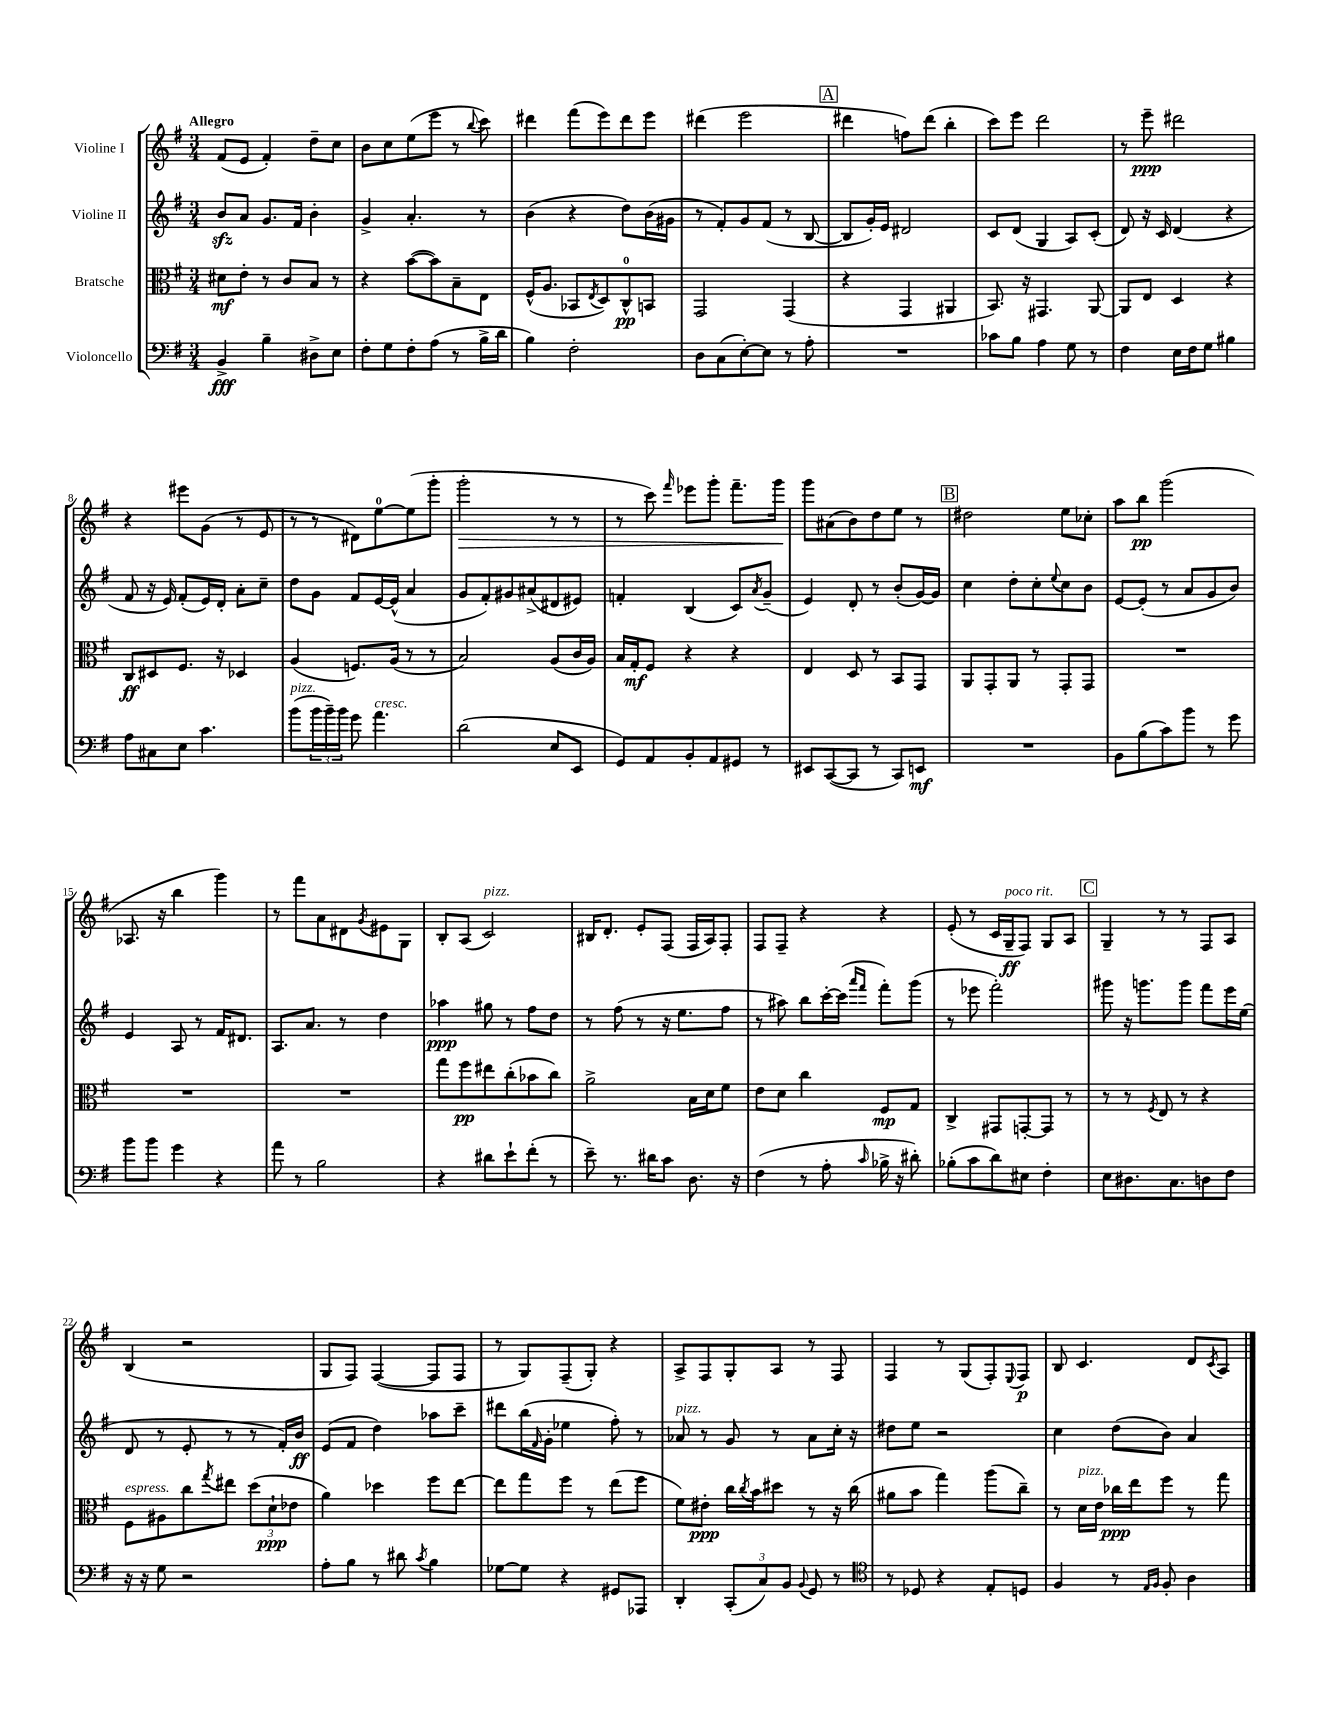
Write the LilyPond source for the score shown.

<<
\new StaffGroup <<
\new Staff = "s0" \with { instrumentName = "Violine I" } {
    \clef treble \key g \major \numericTimeSignature \time 3/4 \tempo "Allegro"
    fis'8( e'8 fis'4-.) d''8-- c''8 |
    b'8 c''8 e''8( e'''8 r8 \appoggiatura { b''8 } c'''8) |
    dis'''4 fis'''8( e'''8) dis'''8 e'''8 |
    dis'''4( e'''2 |
    \mark \markup { \box "A" } dis'''4 f''8) dis'''8( b''4-. |
    c'''8) e'''8 d'''2 |
    r8 e'''8--\ppp dis'''2 |
    r4 eis'''8 g'8( r8 e'8 |
    r8 r8 dis'8) e''8-0~ e''8( g'''8-. |
    g'''2-.\> r8 r8 |
    r8 c'''8) \grace { fis'''16 } ees'''8 g'''8-. fis'''8.-- g'''16\! |
    g'''8 ais'8( b'8) d''8 e''8 r8 |
    \mark \markup { \box "B" } dis''2 e''8 ces''8-. |
    a''8 b''8\pp g'''2( |
    aes8. r16 b''4 g'''4) |
    r8 fis'''8 a'8 dis'8 \acciaccatura { g'8 } eis'8 g8 |
    b8-. a8( c'2^\markup { \italic "pizz." }) |
    bis16 d'8.-. e'8-. fis8( fis16 a16) fis8-. |
    fis8 fis8-- r4 r4 |
    e'8-.( r8 c'16 g16--\ff^\markup { \italic "poco rit." } fis8) g8 a8 |
    \mark \markup { \box "C" } g4-- r8 r8 fis8 a8 |
    b4( r2 |
    g8 fis8) fis4~( fis8 fis8 |
    r8 g8) fis8--( g8-.) r4 |
    a8-> fis8 g8-. a8 r8 fis8 |
    fis4 r8 g8( fis8-.) \appoggiatura { e8 } fis8\p |
    b8 c'4. d'8 \acciaccatura { c'8 } a8 \bar "|." |
}
\new Staff = "s1" \with { instrumentName = "Violine II" } {
    \clef treble \key g \major \numericTimeSignature \time 3/4
    b'8\sfz a'8 g'8. fis'16 b'4-. |
    g'4-> a'4.-. r8 |
    b'4( r4 d''8) b'16( gis'16 |
    r8 fis'8-.) g'8 fis'8( r8 b8~ |
    \mark \markup { \box "A" } b8 g'16-.) e'16 dis'2 |
    c'8 d'8( g4 a8) c'8-.( |
    d'8) r16 c'16 d'4( r4 |
    fis'8 r16 e'16) fis'8-.( e'16) d'16-. a'8-. c''8-- |
    d''8 g'8 fis'8 e'16~ e'16-^( a'4 |
    g'8 fis'8-.) gis'8 ais'8->( dis'8 eis'8) |
    f'4-. b4( c'8) \acciaccatura { a'8 } g'8--( |
    e'4) d'8-. r8 b'8-.( g'16~) g'16 |
    \mark \markup { \box "B" } c''4 d''8-. c''8-. \appoggiatura { e''8 } c''8 b'8 |
    e'8~ e'8-.( r8 a'8 g'8 b'8) |
    e'4 a8 r8 fis'16 dis'8. |
    a8. a'8. r8 d''4 |
    aes''4\ppp gis''8 r8 fis''8 d''8 |
    r8 fis''8( r8 r16 e''8. fis''8 |
    r8 ais''8) b''8 c'''16~-. c'''16( \grace { a'''16 fis'''16 } fis'''8-.) g'''8( |
    r8 ees'''8 fis'''2-.) |
    \mark \markup { \box "C" } gis'''8 r16 g'''8. g'''8 fis'''8 e'''16 e''16( |
    d'8 r8 e'8-. r8 r8 fis'16-.) b'16\ff |
    e'8( fis'8 d''4) aes''8 c'''8-- |
    dis'''8 b''16( \grace { fis'16 } g'16-. ees''4 fis''8-.) r8 |
    aes'8^\markup { \italic "pizz." } r8 g'8 r8 aes'8 c''16-. r16 |
    dis''8 e''8 r2 |
    c''4 d''8( b'8) a'4 \bar "|." |
}
\new Staff = "s2" \with { instrumentName = "Bratsche" } {
    \clef alto \key g \major \numericTimeSignature \time 3/4
    dis'8\mf e'8-. r8 c'8 b8 r8 |
    r4 b'8~( b'8) b8-- e8 |
    fis16-^( a8. bes,8 \acciaccatura { e8 } d8) c8-0-^\pp b,8 |
    g,2 g,4( |
    \mark \markup { \box "A" } r4 g,4 ais,4 |
    b,8.) r16 gis,4. a,8~ |
    a,8 e8 d4 r4 |
    c8\ff dis8 fis8. r16 des4 |
    a4( f8.) a16( r8 r8 |
    b2) a8( c'16 a16) |
    b16 g16-.\mf fis8 r4 r4 |
    e4 d8 r8 b,8 g,8 |
    \mark \markup { \box "B" } a,8 g,8-. a,8 r8 g,8-. g,8 |
    R2. |
    R2. |
    R2. |
    g''8 fis''8\pp eis''8 c''8-.( bes'8 c''8) |
    a'2-> b16 d'16 fis'8 |
    e'8 d'8 c''4 fis8\mp g8 |
    c4-> gis,8 g,8~-. g,8 r8 |
    \mark \markup { \box "C" } r8 r8 \acciaccatura { fis8 } e8 r8 r4 |
    fis8^\markup { \italic "espress." } ais8 c''8 \acciaccatura { g''8 } eis''8 \tuplet 3/2 { d''8( d'8-!\ppp ees'8 } |
    a'4) des''4 fis''8 e''8~ |
    e''8 g''8 fis''8 r8 e''8( fis''8 |
    fis'8) eis'8-.\ppp c''16 \acciaccatura { c''8 } b'16 dis''8 r8 r16 c''16( |
    ais'8 b'8 g''4) a''8( c''8--) |
    r8 d'16^\markup { \italic "pizz." } e'16 ces''16\ppp e''16 fis''8 r8 g''8 \bar "|." |
}
\new Staff = "s3" \with { instrumentName = "Violoncello" } {
    \clef bass \key g \major \numericTimeSignature \time 3/4
    b,4->\fff b4-- dis8-> e8 |
    fis8-. g8 fis8-. a8( r8 b16-> d'16 |
    b4) fis2-. |
    d8 c8( e8~-.) e8 r8 a8-. |
    \mark \markup { \box "A" } R2. |
    ces'8 b8 a4 g8 r8 |
    fis4 e16 fis16 g8 bis4 |
    a8 cis8 e8 c'4. |
    b'8^\markup { \italic "pizz." }( \tuplet 3/2 { b'16 b'16--) b'16 } g'8 a'4.^\markup { \italic "cresc." } |
    d'2( e8 e,8 |
    g,8) a,8 b,8-. a,8 gis,8 r8 |
    eis,8 c,8~( c,8 r8 c,8) e,8\mf |
    \mark \markup { \box "B" } R2. |
    b,8 b8( c'8) b'8 r8 g'8 |
    b'8 b'8 g'4 r4 |
    a'8 r8 b2 |
    r4 dis'8 e'8-! fis'8-.( r8 |
    e'8--) r8. dis'16 c'8 d8. r16 |
    fis4( r8 a8-. \grace { c'16 } bes16-> r16 dis'8-.) |
    bes8-.( c'8 d'8) eis8 fis4-. |
    \mark \markup { \box "C" } e8 dis8. c8. d8 fis8 |
    r16 r16 g8 r2 |
    a8-. b8 r8 dis'8 \acciaccatura { c'8 } b4 |
    ges8~ ges8 r4 gis,8 aes,,8 |
    d,4-. \tuplet 3/2 { c,8-.( c8) b,8 } \appoggiatura { b,8 } g,8 r8 |
    \clef tenor r8 des8 r4 e8-. d8 |
    fis4 r8 \grace { e16 fis16 } fis8-. a4 \bar "|." |
}
>>
>>
